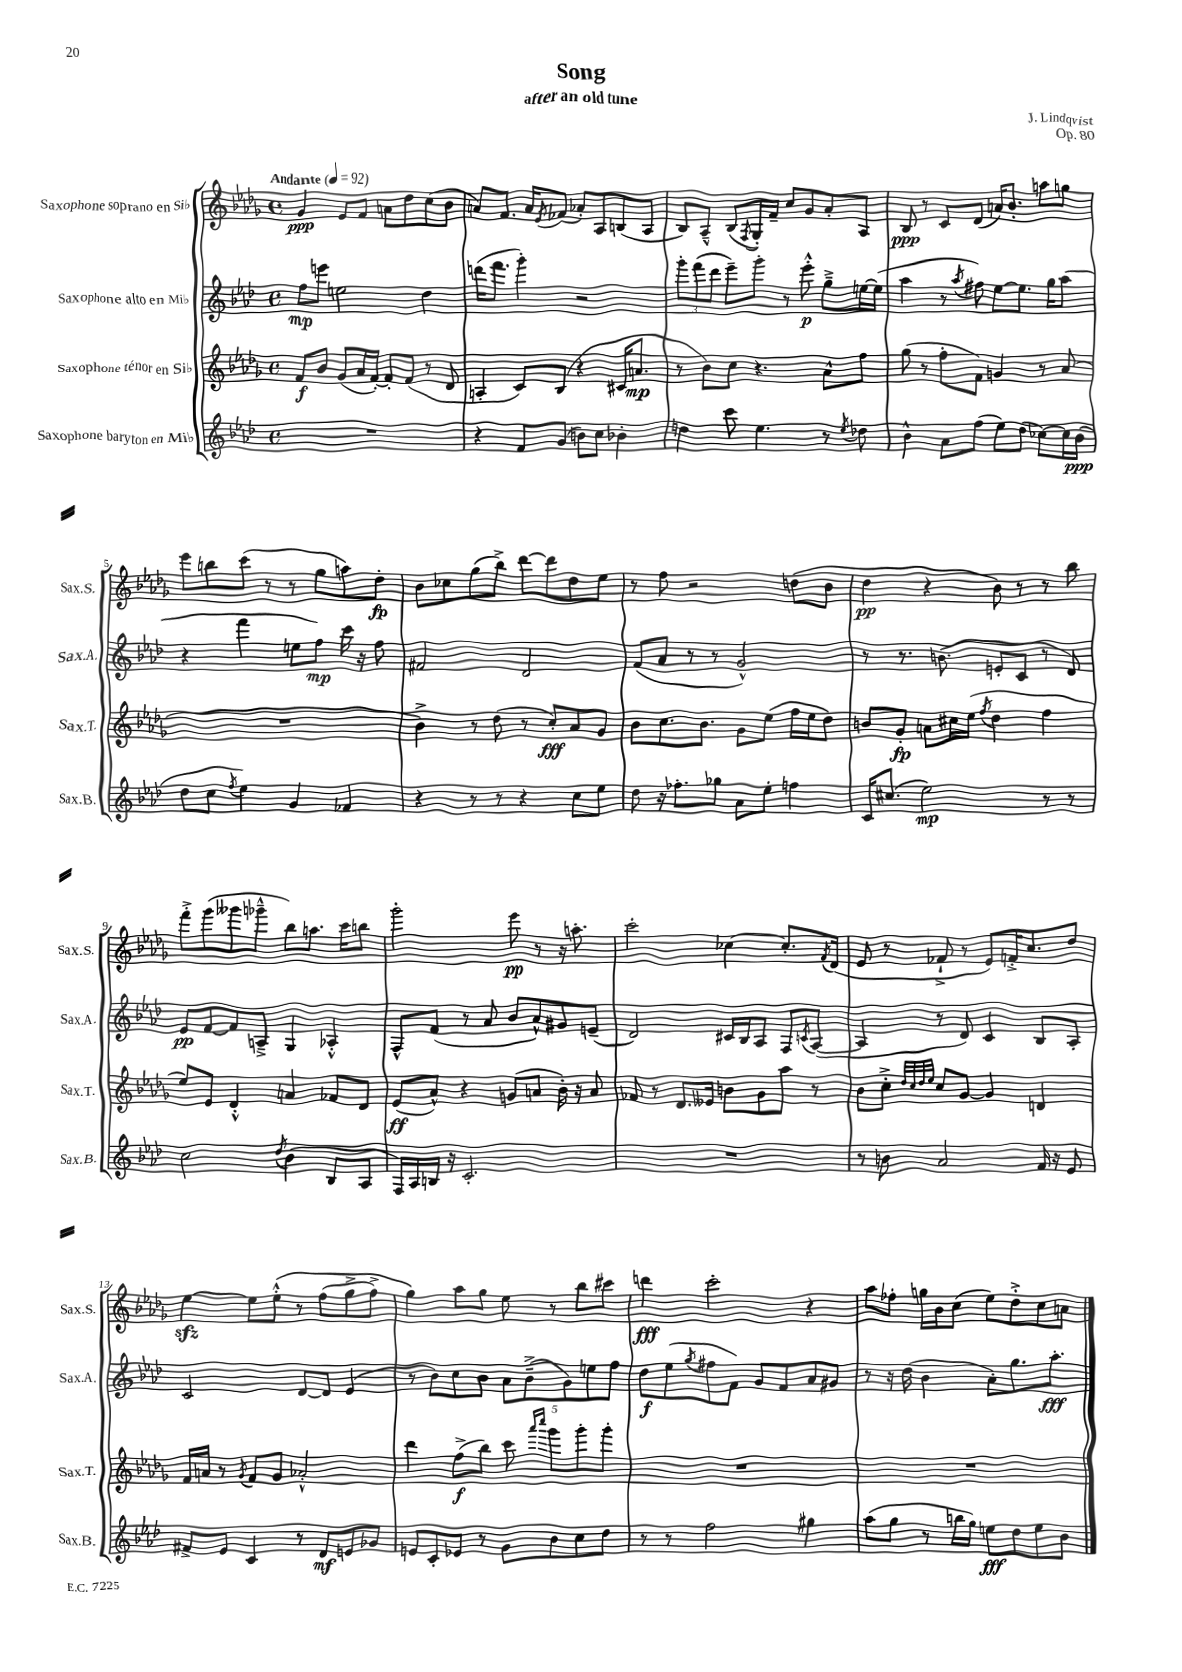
\header { title = "Song" composer = "J. Lindqvist" subtitle = "after an old tune" opus = "Op. 80" }
<<
\new StaffGroup <<
\new Staff = "s0" \with { instrumentName = "Saxophone soprano en Sib" shortInstrumentName = "Sax.S." } {
    \clef treble \key des \major \defaultTimeSignature \time 4/4 \tempo "Andante" 4 = 92
    ges'4\ppp ees'8 f'8 a'8 des''8 c''8( bes'8 |
    a'8) f'8. a'16 \acciaccatura { ees'8 } fes'8( aes'8-.) aes8 b8( aes8 |
    bes8) aes8---^ bes8( \acciaccatura { f8 } ges16-.) f'16-- c''8 ges'8 aes'8-. aes8 |
    bes8\ppp r8 c'8 des'8( a'16) bes'8.-. a''8 g''8 |
    ees'''8 b''8 c'''8( r8 r8 ges''8 a''8) des''8-.\fp |
    bes'8 ces''8 ges''8( bes''8->) des'''8~ des'''8 des''8 ees''8 |
    r8 f''8 r2 d''8( bes'8 |
    des''4\pp r4 bes'8) r8 r8 bes''8 |
    f'''8-.-> ges'''8( geses'''8 ges'''8---^ bes''8) a''8. c'''16 b''8 |
    ges'''2-. ees'''8\pp r8 r16 a''8.-. |
    c'''2-. ces''4~ ces''8.-. \acciaccatura { f'8 } des'16( |
    ees'8 r8 fes'8-!-> r8 ees'8) f'16-.-> c''8. des''8 |
    ees''4~\sfz ees''8 ees''8-.-^\( r8 f''8( ges''8-> f''8->) |
    ges''4\) aes''8 ges''8 ees''8 r8 bes''8 cis'''8 |
    d'''4\fff c'''2-. r4 |
    aes''8 fes''8-. g''16 bes'16 c''8( ees''8) des''8-.-> c''8 a'8 \bar "|." |
}
\new Staff = "s1" \with { instrumentName = "Saxophone alto en Mib" shortInstrumentName = "Sax.A." } {
    \clef treble \key aes \major \defaultTimeSignature \time 4/4
    f''8\mp e'''8 e''2 des''4 |
    d'''16( f'''8. g'''4-.) r2 |
    \tuplet 3/2 { g'''8-. f'''8( des'''8 } ees'''8--) g'''8-. r8 ees'''8-.-^\p g''8---> e''16~ e''16( |
    aes''4 r8 \acciaccatura { aes''8 } fis''8) ees''8~ ees''8. g''16 aes''8( |
    r4 f'''4 e''8 f''8\mp) c'''16 r16 f''8 |
    fis'2 des'2 |
    f'8( aes'8 r8 r8 g'2-^) |
    r8 r8. b'8.( e'8-. c'8 r8 des'8) |
    ees'8\pp f'8~ f'8 a8---> g4 aes4-.-^ |
    f8-^ f'8( r8 aes'8 bes'8 aes'8-^) gis'8 e'8--( |
    des'2) cis'16 bes16 aes8 f8 \acciaccatura { c'8 } aes8~( |
    aes4 r8 des'8) c'4 bes8 aes8-. |
    c'2 des'8~ des'8 ees'4( |
    r8 bes'8) c''8 bes'8 \tuplet 5/4 { aes'8 bes'8--->( g'8) e''8 f''8 } |
    des''8\f ees''8( \acciaccatura { g''8 } fis''8 f'8) g'8 f'8 aes'8 gis'8 |
    r8 r16 des''16( bes'4 aes'8-.) g''8. aes''8.-.\fff \bar "|." |
}
\new Staff = "s2" \with { instrumentName = "Saxophone ténor en Sib" shortInstrumentName = "Sax.T." } {
    \clef treble \key des \major \defaultTimeSignature \time 4/4
    f'8\f bes'8 ges'8( aes'16 f'16~-.) f'8-. f'8( r8 des'8 |
    a4-. c'8) bes8( r4 cis'16 a'8.\mp |
    r8 bes'8) c''8 r4. aes'8-^ f''8 |
    ges''8( r8 f''8-. f'8) g'4 r8 aes'8( |
    R1 |
    bes'4->) r8 des''8( r8 c''8-.\fff) aes'8 ges'8 |
    bes'8 c''8. bes'8. ges'8 ees''8( f''16 ees''16 des''8) |
    b'8 ges'8-.\fp a'8 cis''16 ees''16( \acciaccatura { f''8 } des''4 f''4 |
    ees''8) ees'8 des'4-.-^ a'4 fes'8 des'8 |
    ees'8\ff( aes'8-^) r4 g'8( a'8 bes'16-.) r16 a'8 |
    fes'8 r8 des'8. eeses'16 b'8 ges'8 aes''8 r8 |
    bes'8 c''8-.-> \grace { des''32 c''32 des''32 ees''32 } c''8 ges'8~ ges'4 d'4 |
    f'16 a'16 r8 \acciaccatura { ges'8 } f'8 ges'8 aes'2-.-^ |
    des'''4 f''8->\f( bes''8) c'''8 \grace { aes'''16 c''''16 } ges'''8 ges'''8-. ges'''8-. |
    R1 |
    R1 \bar "|." |
}
\new Staff = "s3" \with { instrumentName = "Saxophone baryton en Mib" shortInstrumentName = "Sax.B." } {
    \clef treble \key aes \major \defaultTimeSignature \time 4/4
    R1 |
    r4 f'8 g'8( b'8) c''8 bes'4-. |
    d''4 c'''8 ees''4. r8 \acciaccatura { ees''8 } des''8 |
    bes'4-^ aes'8 f''8( ees''8) des''8( ces''8~) ces''16 bes'16\ppp( |
    des''8 c''8 \acciaccatura { f''8 } ees''4) g'4 fes'4 |
    r4 r8 r8 r4 c''8 ees''8 |
    des''8 r16 fes''8.-. ges''8 aes'8 ees''8-. f''4 |
    c'16 cis''8.( ees''2\mp) r8 r8 |
    c''2 \acciaccatura { des''8 } bes'4( bes8 aes8 |
    f16) aes16 b16 r16 c'2.-. |
    R1 |
    r8 b'8 aes'2 f'16 r16 ees'8 |
    fis'8-> ees'8 c'4 r8 des'8\mf e'8 ges'8 |
    e'8 c'8-. ees'8 r8 g'8 bes'8 c''8 des''8 |
    r8 r8 f''2 gis''4 |
    aes''8( g''8 r8 b''16 g''16) e''8\fff des''8 e''8 bes'8 \bar "|." |
}
>>
>>
